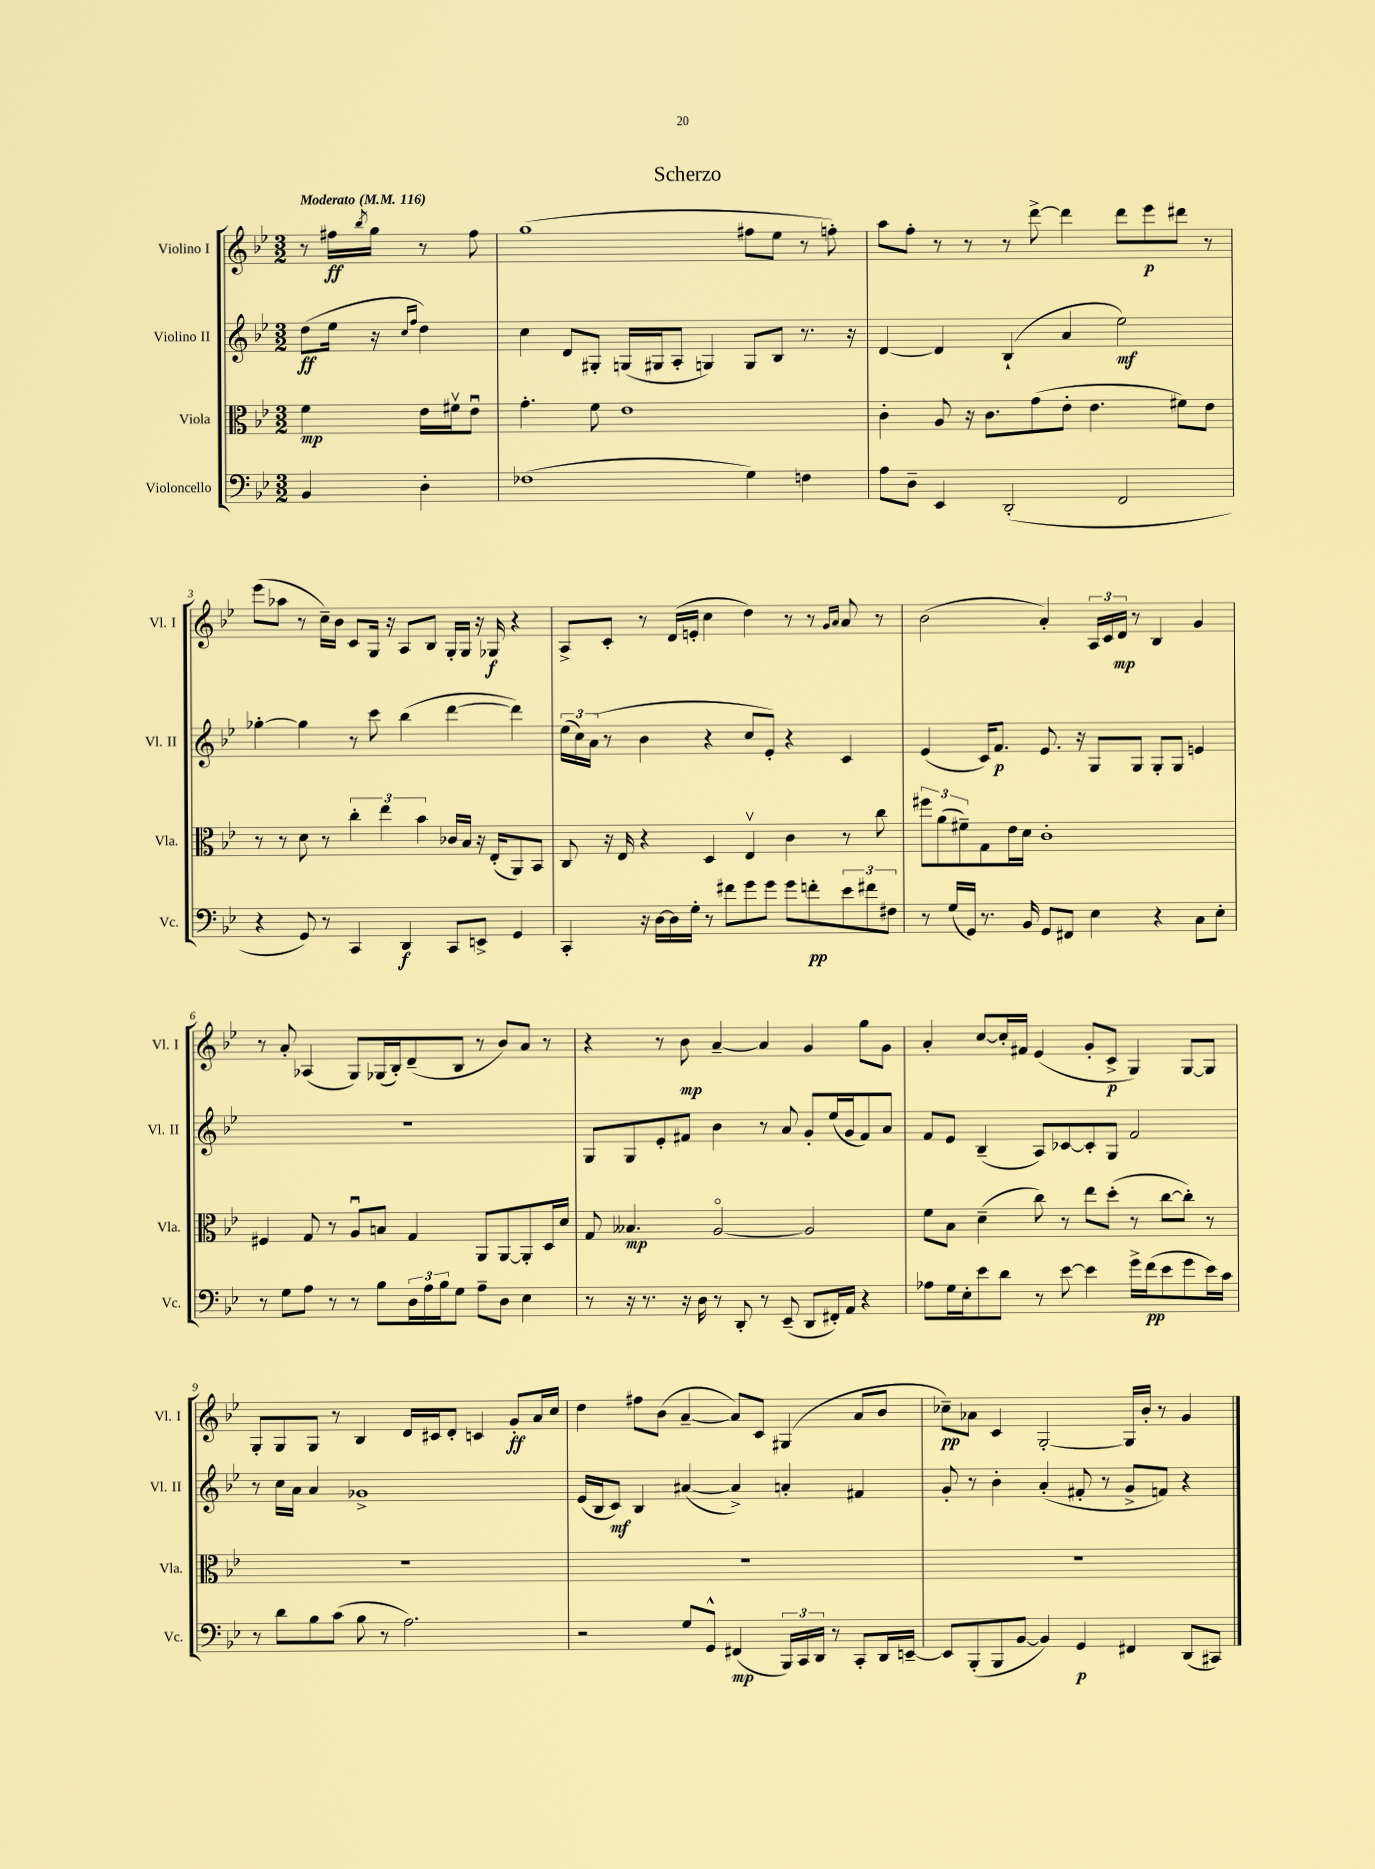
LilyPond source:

\header { title = "Scherzo" }
<<
\new StaffGroup <<
\new Staff = "s0" \with { instrumentName = "Violino I" shortInstrumentName = "Vl. I" } {
    \clef treble \key bes \major \numericTimeSignature \time 3/2 \partial 2 \tempo "Moderato" 4 = 116
    r8 fis''16\ff \acciaccatura { bes''8 } g''16 r8 fis''8 |
    g''1( fis''8 ees''8 r8 f''8-.) |
    a''8 f''8-. r8 r8 r8 d'''8~-> d'''4 d'''8 ees'''8\p dis'''8 r8 |
    ees'''8( aes''8 r8 c''16--) bes'16 c'8 g16 r16 a8 bes8 g16-. g16 r16 ges16\f r4 |
    a8-> c'8-. r8 d'16( e'16-. c''4 d''4) r8 r8 \grace { g'16 a'16 } a'8 r8 |
    bes'2( a'4-.) \tuplet 3/2 { a16 c'16 d'16\mp } r8 bes4 g'4 |
    r8 a'8-. aes4( g8) ges16( bes16-.) d'8--( bes8 r8 bes'8) a'8 r8 |
    r4 r8 bes'8\mp a'4~-- a'4 g'4 g''8 g'8 |
    a'4-. c''8~ c''16-. fis'16 ees'4( g'8-. c'8->\p g4) g8~ g8 |
    g8-. g8 g8 r8 bes4 d'16 cis'16 d'8-. c'4 g'8-.\ff a'16 c''16 |
    d''4 fis''8 bes'8( a'4~-- a'8) c'8 gis4( a'8 bes'8 |
    ces''8--\pp) aes'8 c'4 g2~-. g16 bes'16-. r8 g'4 \bar "|." |
}
\new Staff = "s1" \with { instrumentName = "Violino II" shortInstrumentName = "Vl. II" } {
    \clef treble \key bes \major \numericTimeSignature \time 3/2 \partial 2
    d''8\ff( ees''16 r16 \grace { c''16 f''16 } d''4) |
    c''4 d'8 gis8-. g16( gis16 a8-. g4) g8 bes8 r8. r16 |
    d'4~ d'4 bes4-!( a'4 ees''2\mf) |
    ges''4~-. ges''4 r8 c'''8 bes''4( d'''4~ d'''4) |
    \tuplet 3/2 { ees''16( c''16) a'16( } r8 bes'4 r4 c''8 ees'8-.) r4 c'4 |
    ees'4( c'16) f'8.\p ees'8. r16 g8 g8 g8-. g8 e'4 |
    R1. |
    g8 g8 ees'8-. fis'8 bes'4 r8 a'8 g'8-. ees''16( g'16 fis'8) a'8 |
    f'8 ees'8 bes4--( a8) ces'8~ ces'8-. g8 f'2 |
    r8 c''16 a'16 a'4 ges'1-> |
    ees'16( bes16 c'8\mf) bes4 ais'4~( ais'4->) a'4-. fis'4 |
    g'8-. r8 bes'4-. a'4-.( fis'8-. r8 g'8-> f'8) r4 \bar "|." |
}
\new Staff = "s2" \with { instrumentName = "Viola" shortInstrumentName = "Vla." } {
    \clef alto \key bes \major \numericTimeSignature \time 3/2 \partial 2
    f'4\mp ees'16 fis'16\upbow ees'8\downbow |
    g'4.-. f'8 ees'1 |
    c'4-. a8 r16 c'8. g'8( ees'8-. ees'4. fis'8) ees'8 |
    r8 r8 d'8 r8 \tuplet 3/2 { c''4-. ees''4 bes'4 } ces'16 bes16 r16 ees16-.( a,8) bes,8 |
    c8 r16 ees16 r4 d4 ees4\upbow c'4 r8 c''8 |
    \tuplet 3/2 { fis''8 a'8( fis'8--) } g8 ees'16 d'16 c'1-. |
    fis4 g8 r8 a8\downbow b8 g4 a,8 a,8~ a,8-. d16 d'16 |
    g8 beses4.\mp a2~\flageolet a2 |
    f'8 bes8 d'4--( c''8) r8 ees''8 d''8-.( r8 c''8~ c''8-.) r8 |
    R1. |
    R1. |
    R1. \bar "|." |
}
\new Staff = "s3" \with { instrumentName = "Violoncello" shortInstrumentName = "Vc." } {
    \clef bass \key bes \major \numericTimeSignature \time 3/2 \partial 2
    bes,4 d4-. |
    fes1( g4) f4 |
    a8 d8-- ees,4 d,2-.( f,2 |
    r4 g,8) r8 c,4 d,4\f c,8 e,8-> g,4 |
    c,4-. r16 d16~ d16 g16-. r8 fis'8 g'8 g'8 g'8 f'8-.\pp \tuplet 3/2 { ees'8 fis'8 fis8 } |
    r8 g16( g,16) r8. bes,16 g,8 fis,8 ees4 r4 c8 ees8-. |
    r8 g8 a8 r8 r8 bes8 \tuplet 3/2 { d16 a16 bes16 } g8 a8-- d8 ees4 |
    r8 r16 r8. r16 d16 r8 d,8-. r8 ees,8--( d,8 fis,16-.) a,16 r4 |
    aes8 g16 ees16-. ees'8 d'8 r8 ees'8~ ees'4 g'16-> f'16\pp( ees'8 g'8 ees'16) c'16 |
    r8 d'8 bes8 c'8( bes8 r8 a2.) |
    r2 g8 g,8-^ fis,4\mp( \tuplet 3/2 { bes,,16) c,16 d,16 } r8 c,8-. d,16 e,16~-- |
    e,8 bes,,8-.( bes,,8 bes,8~ bes,4) g,4\p fis,4 d,8( cis,8) \bar "|." |
}
>>
>>
